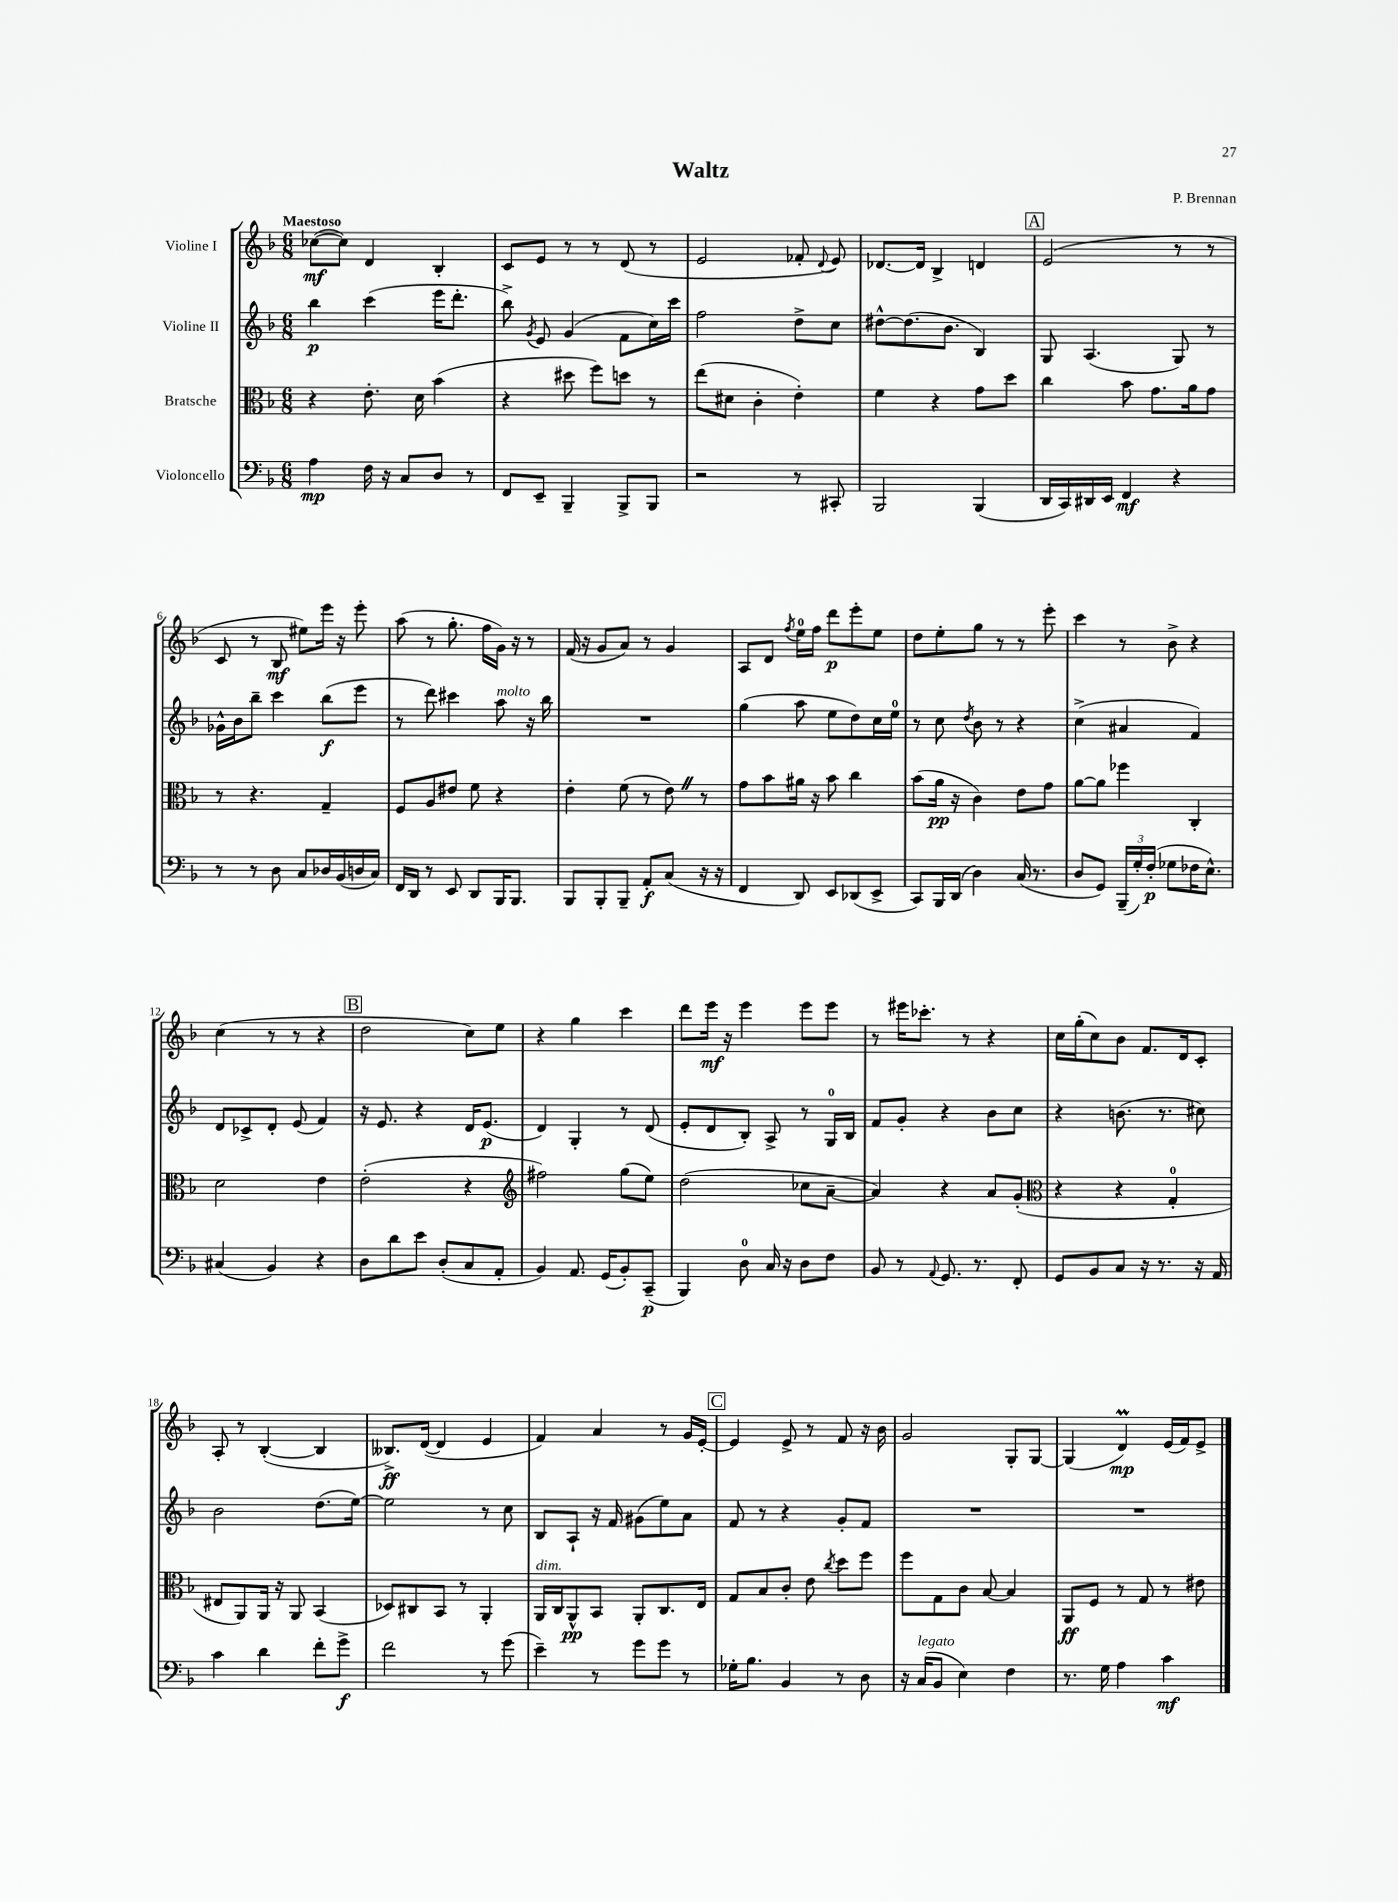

**kern	**dynam	**kern	**dynam	**kern	**dynam	**kern	**dynam
*part4	*part4	*part3	*part3	*part2	*part2	*part1	*part1
*staff4	*staff4	*staff3	*staff3	*staff2	*staff2	*staff1	*staff1
*I"Violoncello	*	*I"Bratsche	*	*I"Violine II	*	*I"Violine I	*
*clefF4	*	*clefC3	*	*clefG2	*	*clefG2	*
*k[b-]	*	*k[b-]	*	*k[b-]	*	*k[b-]	*
*M6/8	*	*M6/8	*	*M6/8	*	*M6/8	*
=1	=1	=1	=1	=1	=1	=1	=1
!	!	!	!	!	!	!LO:TX:a:B:t=Maestoso	!
4A\	mp	4r	.	4bb-\	p	([8cc-X\L	mf
.	.	.	.	.	.	8cc-\J])	.
16F\	.	8.e'\	.	(4ccc\	.	4d/	.
16r	.	.	.	.	.	.	.
8C/L	.	.	.	.	.	.	.
.	.	16d\	.	.	.	.	.
8D/J	.	(4b-\	.	16eee\KL	.	4B-'/	.
.	.	.	.	8.ddd'\J	.	.	.
8r	.	.	.	.	.	.	.
=2	=2	=2	=2	=2	=2	=2	=2
8FF/L	.	4r	.	8bb-^\)	.	8c/L	.
.	.	.	.	8qg/	.	.	.
8EE~/J	.	.	.	8e/	.	8e/J	.
4BBB-~/	.	8dd#X\	.	(4g/	.	8r	.
.	.	8ff\L)	.	.	.	8r	.
8BBB-^/L	.	8ddn\J	.	8f\L	.	(8d/	.
8BBB-/J	.	8r	.	16cc\L)	.	8r	.
.	.	.	.	16ccc\JJ	.	.	.
=3	=3	=3	=3	=3	=3	=3	=3
2r	.	(8ee\L	.	2ff\	.	2e/	.
.	.	8d#X\J	.	.	.	.	.
.	.	4c'\	.	.	.	.	.
8r	.	4e'\)	.	8dd^\L	.	8f-X'/	.
.	.	.	.	.	.	8qqd/	.
8CC#X'/	.	.	.	8cc\J	.	8e/)	.
=4	=4	=4	=4	=4	=4	=4	=4
2BBB-/	.	4f\	.	[8dd#X^^\L	.	[8.d-X/L	.
.	.	.	.	(8.dd#\]	.	.	.
.	.	.	.	.	.	16d-/Jk]	.
.	.	4r	.	.	.	4B-^/	.
.	.	.	.	8.b-\J	.	.	.
(4BBB-/	.	8g\L	.	4B-/)	.	4dn/	.
.	.	8dd\J	.	.	.	.	.
!!LO:REH:place=s1:t=A
=5	=5	=5	=5	=5	=5	=5	=5
16DD/LL	.	4cc\	.	8G/	.	(2e/	.
16CC/)	.	.	.	.	.	.	.
16DD#X/	.	.	.	(4.A/	.	.	.
16EE/JJ	.	.	.	.	.	.	.
4FF/	mf	8b-\	.	.	.	.	.
.	.	8.g\L	.	.	.	.	.
4r	.	.	.	8G/)	.	8r	.
.	.	16a\k	.	.	.	.	.
.	.	8g\J	.	8r	.	8r	.
!!LO:LB:g=z
=6	=6	=6	=6	=6	=6	=6	=6
8r	.	8r	.	16g-X^^\LL	.	8c/	.
.	.	.	.	16b-\J	.	.	.
8r	.	4.r	.	8bb-~\J	.	8r	.
8D\	.	.	.	4ccc\	.	8B-/	mf
8C/L	.	.	.	.	.	8ee#X\L)	.
16D-X/L	.	4G~/	.	(8bb-\L	f	16eee\Jk	.
(16BB-/	.	.	.	.	.	16r	.
16Dn/	.	.	.	8eee\J	.	8eee'\	.
16C/JJ)	.	.	.	.	.	.	.
=7	=7	=7	=7	=7	=7	=7	=7
16FF/LL	.	8F/L	.	8r	.	(8aa\	.
16DD/JJ	.	.	.	.	.	.	.
8r	.	8A/	.	8ddd\)	.	8r	.
8EE/	.	8e#X/J	.	4ccc#X\	.	8.gg'\	.
8DD/L	.	8f\	.	.	.	.	.
.	.	.	.	.	.	16ff\LL	.
!	!	!	!	!LO:TX:a:i:t=molto	!	!	!
16BBB-/K	.	4r	.	8aa\	.	16g\JJ)	.
8.BBB-/J	.	.	.	.	.	16r	.
.	.	.	.	16r	.	8r	.
.	.	.	.	16bb-\	.	.	.
=8	=8	=8	=8	=8	=8	=8	=8
8BBB-/L	.	4e'\	.	2.r	.	(16f/	.
.	.	.	.	.	.	16r	.
8BBB-'/	.	.	.	.	.	8g/L	.
8BBB-~/J	.	(8f\	.	.	.	8a/J)	.
8AA'/L	f	8r	.	.	.	8r	.
(8C/J	.	8eZ\)	.	.	.	4g/	.
16r	.	8r	.	.	.	.	.
16r	.	.	.	.	.	.	.
=9	=9	=9	=9	=9	=9	=9	=9
4FF/	.	8g\L	.	(4gg\	.	8A/L	.
.	.	8b-\	.	.	.	8d/J	.
.	.	.	.	.	.	8qff/	.
8DD/)	.	16a#X\Jk	.	8aa\	.	16ee\LL	.
.	.	16r	.	.	.	16ff\JJ	.
8EE/L	.	8b-\	.	8ee\L	.	8ddd\L	p
(8DD-X/	.	4cc\	.	8dd\)	.	8eee'\	.
8EE^/J	.	.	.	16cc\L	.	8ee\J	.
.	.	.	.	16ee\JJ	.	.	.
=10	=10	=10	=10	=10	=10	=10	=10
8CC/L)	.	(8b-\L	.	8r	.	8dd\L	.
16BBB-/L	.	16a\Jk	pp	8cc\	.	8ee'\	.
(16DD/JJ	.	16r	.	.	.	.	.
.	.	.	.	8qdd/	.	.	.
4D\)	.	4c\)	.	8b-\	.	8gg\J	.
.	.	.	.	8r	.	8r	.
(16C/	.	8e\L	.	4r	.	8r	.
8.r	.	.	.	.	.	.	.
.	.	8g\J	.	.	.	8eee'\	.
=11	=11	=11	=11	=11	=11	=11	=11
8D/L	.	[8a\L	.	(4cc^\	.	4ccc\	.
8GG/J)	.	8a\J]	.	.	.	.	.
(24BBB-~/LL	.	4ff-X\	.	4a#X/	.	8r	.
24G'/)	.	.	.	.	.	.	.
(24F'/JJ	p	.	.	.	.	.	.
8G-X\L	.	.	.	.	.	8b-^\	.
16F-X\K	.	4C'/	.	4f/)	.	4r	.
8.E^^\J)	.	.	.	.	.	.	.
!!LO:LB:g=z
=12	=12	=12	=12	=12	=12	=12	=12
(4C#X/	.	2d\	.	8d/L	.	(4cc\	.
.	.	.	.	8c-X^/	.	.	.
4BB-/)	.	.	.	8d'/J	.	8r	.
.	.	.	.	(8e/	.	8r	.
4r	.	4e\	.	4f/)	.	4r	.
!!LO:REH:place=s1:t=B
=13	=13	=13	=13	=13	=13	=13	=13
8D\L	.	(2e'\	.	16r	.	2dd\	.
.	.	.	.	8.e/	.	.	.
8d\	.	.	.	.	.	.	.
8e\J	.	.	.	4r	.	.	.
(8D'/L	.	.	.	.	.	.	.
8C/	.	4r	.	16d/KL	.	8cc\L)	.
.	.	.	.	(8.e/J	p	.	.
8AA'/J	.	.	.	.	.	8ee\J	.
=14	=14	=14	=14	=14	=14	=14	=14
*	*	*clefG2	*	*	*	*	*
4BB-/)	.	2ff#X\)	.	4d/)	.	4r	.
8.AA/	.	.	.	4G'/	.	4gg\	.
(16GG/KL	.	.	.	.	.	.	.
8BB-'/)	.	(8gg\L	.	8r	.	4ccc\	.
(8CC~/J	p	8ee\J)	.	(8d/	.	.	.
=15	=15	=15	=15	=15	=15	=15	=15
4BBB-/)	.	(2dd\	.	8e'/L	.	8ddd\L	.
.	.	.	.	8d/	.	16eee\Jk	mf
.	.	.	.	.	.	16r	.
8D\	.	.	.	8B-'/J)	.	4eee\	.
16C/	.	.	.	8A^/	.	.	.
16r	.	.	.	.	.	.	.
8D\L	.	8cc-X\L	.	8r	.	8eee\L	.
8F\J	.	[8a~\J	.	16G/LL	.	8eee\J	.
.	.	.	.	16B-/JJ	.	.	.
=16	=16	=16	=16	=16	=16	=16	=16
8BB-/	.	4a/])	.	8f/L	.	8r	.
8r	.	.	.	8g'/J	.	16eee#X\KL	.
.	.	.	.	.	.	8.ccc-X'\J	.
8qqAA/	.	.	.	.	.	.	.
8.GG/	.	4r	.	4r	.	.	.
.	.	.	.	.	.	8r	.
8.r	.	.	.	.	.	.	.
.	.	8a/L	.	8b-\L	.	4r	.
8FF'/	.	(8g'/J	.	8cc\J	.	.	.
=17	=17	=17	=17	=17	=17	=17	=17
*	*	*clefC3	*	*	*	*	*
8GG/L	.	4r	.	4r	.	16cc\LL	.
.	.	.	.	.	.	(16gg'\J	.
8BB-/	.	.	.	.	.	8cc\)	.
8C/J	.	4r	.	(8.bn\	.	8b-\J	.
16r	.	.	.	.	.	8.f/L	.
8.r	.	.	.	8.r	.	.	.
.	.	4G'/	.	.	.	.	.
.	.	.	.	.	.	16d/k	.
16r	.	.	.	8cc#X\)	.	8c'/J	.
16AA/	.	.	.	.	.	.	.
!!LO:LB:g=z
=18	=18	=18	=18	=18	=18	=18	=18
4c\	.	8E#X/L	.	2b-\	.	8A'/	.
.	.	8AA/)	.	.	.	8r	.
4d\	.	16AA/Jk	.	.	.	([4B-'/	.
.	.	16r	.	.	.	.	.
.	.	8AA/	.	.	.	.	.
8f'\L	.	(4BB-/	.	(8.dd\L	.	4B-/]	.
8g^\J	f	.	.	.	.	.	.
.	.	.	.	[16ee\Jk)	.	.	.
=19	=19	=19	=19	=19	=19	=19	=19
2f\	.	8D-X/L)	.	2ee\]	.	8.B--X^/L)	ff
.	.	8C#X/	.	.	.	.	.
.	.	.	.	.	.	([16d/Jk	.
.	.	8BB-/J	.	.	.	4d/]	.
.	.	8r	.	.	.	.	.
8r	.	4AA'/	.	8r	.	4e/	.
(8g\	.	.	.	8cc\	.	.	.
=20	=20	=20	=20	=20	=20	=20	=20
!	!	!LO:TX:a:i:t=dim.	!	!	!	!	!
4e~\)	.	16AA/LL	.	8B-/L	.	4f/)	.
.	.	16C/J	.	.	.	.	.
.	.	8AA^^/	pp	8A`/J	.	.	.
8r	.	8BB-/J	.	16r	.	4a/	.
.	.	.	.	16f/	.	.	.
8g\L	.	8AA'/L	.	(8g#X\L	.	.	.
8g\J	.	8.C/	.	8ee\)	.	8r	.
8r	.	.	.	8a\J	.	16g/LL	.
.	.	16E/Jk	.	.	.	[16e'/JJ	.
!!LO:REH:place=s1:t=C
=21	=21	=21	=21	=21	=21	=21	=21
16G-X'\KL	.	8G/L	.	8f/	.	4e/]	.
8.B-\J	.	.	.	.	.	.	.
.	.	8B-/	.	8r	.	.	.
4BB-/	.	8c'/J	.	4r	.	8e^/	.
.	.	8e\	.	.	.	8r	.
.	.	8qcc/	.	.	.	.	.
8r	.	8dd\L	.	8g'/L	.	8f/	.
8D\	.	8ff\J	.	8f/J	.	16r	.
.	.	.	.	.	.	16b-\	.
=22	=22	=22	=22	=22	=22	=22	=22
16r	.	8ff\L	.	2.r	.	2g/	.
!LO:TX:a:i:t=legato	!	!	!	!	!	!	!
(16C/KL	.	.	.	.	.	.	.
8BB-/J	.	8G\	.	.	.	.	.
4E\)	.	8c\J	.	.	.	.	.
.	.	[8B-/	.	.	.	.	.
4F\	.	4B-/]	.	.	.	8G'/L	.
.	.	.	.	.	.	[8G/J	.
=23	=23	=23	=23	=23	=23	=23	=23
8.r	.	8AA/L	ff	2.r	.	(4G/]	.
.	.	8F/J	.	.	.	.	.
16G\	.	.	.	.	.	.	.
4A\	.	8r	.	.	.	4dM/)	mp
.	.	8G/	.	.	.	.	.
4c\	mf	8r	.	.	.	(16e/LL	.
.	.	.	.	.	.	16f/J)	.
.	.	8e#X\	.	.	.	8e^/J	.
==	==	==	==	==	==	==	==
*-	*-	*-	*-	*-	*-	*-	*-
